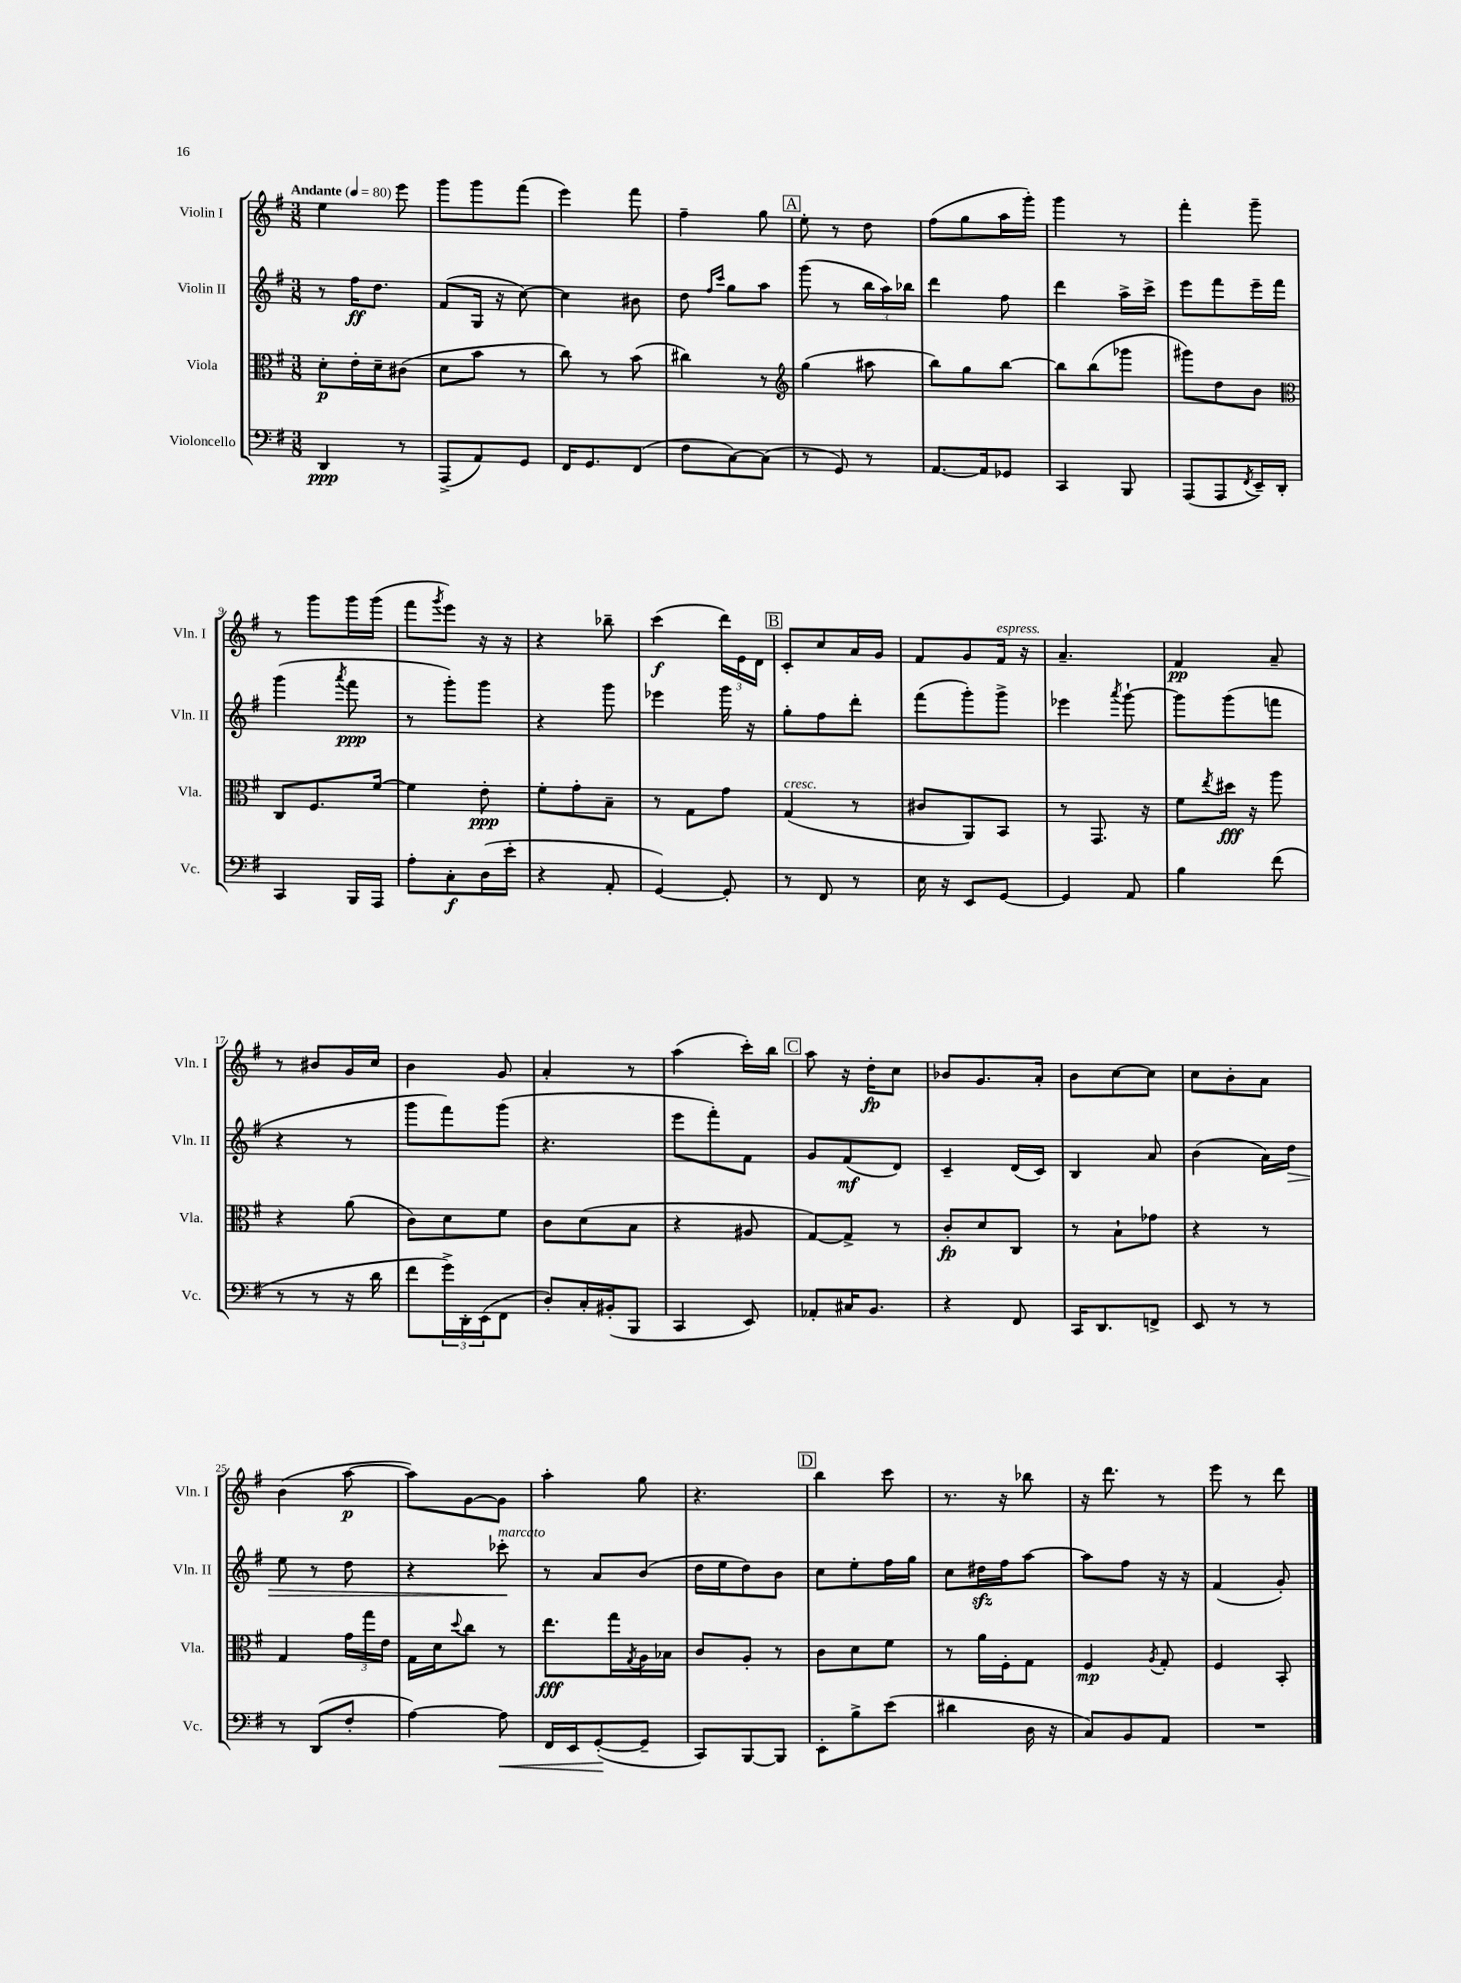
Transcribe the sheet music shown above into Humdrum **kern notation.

**kern	**kern	**kern	**kern
*staff4	*staff3	*staff2	*staff1
*clefF4	*clefC3	*clefG2	*clefG2
*k[f#]	*k[f#]	*k[f#]	*k[f#]
*M3/8	*M3/8	*M3/8	*M3/8
*MM80	*MM80	*MM80	*MM80
4DD/	8d'\L	8r	4ee\
.	16e'\L	16ff#\LK	.
.	16d~\J	8.dd\J	.
8r	(8c#\J	.	8eee\
=	=	=	=
(8AAA^/L	8d\L	(8f#/L	8ggg\L
8AA/)	8b\J	16G/Jk	8ggg\
.	.	16r	.
8GG/J	8r	[8cc\)	(8fff#\J
=	=	=	=
16FF#/LK	8cc\)	4cc\]	4eee\)
8.GG/	.	.	.
.	8r	.	.
(8FF#/J	(8b\	8b#\	8fff#\
=	=	=	=
8F#\L	4cc#\)	8dd\	4ff#~\
.	.	16qqff#/LL	.
.	.	16qqccc/JJ	.
[8C\)	.	8gg\L	.
(8C\]J	8r	8aa\J	8gg\
=	=	=	=
*	*clefG2	*	*
8r	(4gg\	(8ggg\	8ee'\
8GG/)	.	8r	8r
8r	8aa#\	24bb\LL	8dd\
.	.	24aa\)	.
.	.	24bb-\JJ	.
=	=	=	=
[8.AA/L	8bb\L)	4ddd\	(8ff#\L
.	8gg\	.	8gg\
16AA/]k	.	.	.
8GG-/J	[8bb\J	8ff#\	16aa\L
.	.	.	16ggg'\JJ)
=	=	=	=
4CC/	8bb\]L	4ddd\	4ggg\
.	(8bb\	.	.
8BBB/	8ggg-\J	16aa^\LL	8r
.	.	16ccc^\JJ	.
=	=	=	=
(8AAA/L	8ggg#\L)	8eee\L	4fff#'\
8AAA/	8dd\	8fff#\	.
8qFF#/	.	.	.
16EE~/L)	8b\J	16eee~\L	8ggg~\
16DD'/JJ	.	16fff#\JJ	.
=	=	=	=
*	*clefC3	*	*
4CC/	8C/L	(4ggg\	8r
.	8.F#/	.	8ggg\L
.	.	8qaaa/	.
16BBB/LL	.	8fff#\	16ggg\L
16AAA/JJ	[16f#/Jk	.	(16ggg\JJ
=	=	=	=
8A'\L	4f#\]	8r	8fff#\L
.	.	.	8qggg/
8C'\	.	8ggg'\L)	8eee\J)
(16D\L	8e'\	8ggg\J	16r
16e'\JJ	.	.	16r
=	=	=	=
4r	8f#'\L	4r	4r
.	8g'\	.	.
8AA'/	8B~\J	8ggg\	8bb-~\
=	=	=	=
[4GG/)	8r	4eee-\	(4ccc\
.	8G\L	.	.
8GG'/]	8g\J	16ggg\	24ddd\LL)
.	.	.	24e\
.	.	16r	.
.	.	.	24d\JJ
=	=	=	=
8r	(4G/	8gg'\L	8c'/L
8FF#/	.	8ff#\	8cc/
8r	8r	8ddd'\J	16a/L
.	.	.	16g/JJ
=	=	=	=
16E\	8c#/L	(8fff#\L	8f#/L
16r	.	.	.
8EE/L	8AA/)	8ggg'\)	8g/
[8GG/J	8BB/J	8ggg^\J	16f#/Jk
.	.	.	16r
=	=	=	=
4GG/]	8r	4eee-\	4.a~/
.	8.GG/	.	.
.	.	8qaaa/	.
8AA/	.	[8ggg`\	.
.	16r	.	.
=	=	=	=
4B\	8f#\L	8ggg\]L	4f#/
.	8qee/	.	.
.	16dd#\Jk	(8ggg\	.
.	16r	.	.
(8f#\	8aa\	8fff\J	8a~/
=	=	=	=
8r	4r	4r	8r
8r	.	.	8b#/L
16r	(8a\	8r	16g/L
16d\	.	.	16cc/JJ
=	=	=	=
8f#\L	8c\L)	8ggg\L	4b\
24g^\L)	8d\	8fff#\)	.
24DD'\	.	.	.
(24EE\J	.	.	.
8FF#\J	8f#\J	(8ggg\J	8g/
=	=	=	=
8D'/L)	8c\L	4.r	4a'/
16C'/L	(8d\	.	.
(16BB#'/J	.	.	.
8BBB/J	8B\J	.	8r
=	=	=	=
4CC/	4r	8eee\L	(4aa\
.	.	8fff#'\)	.
8EE/)	8A#/	8f#\J	16ccc'\LL)
.	.	.	16bb\JJ
=	=	=	=
8AA-'/L	[8G/L)	8g/L	8aa\
16C#/K	8G^/]J	(8f#/	16r
8.BB/J	.	.	16dd'\LK
.	8r	8d/J)	8cc\J
=	=	=	=
4r	8c'/L	4c~/	8b-/L
.	8d/	.	8.g/
8FF#/	8C/J	(16d/LL	.
.	.	16c/JJ)	16a'/Jk
=	=	=	=
16CC/LK	8r	4B/	8b\L
8.DD/	.	.	.
.	8B`\L	.	[8cc\
8FF^/J	8g-\J	8a/	8cc\]J
=	=	=	=
8EE/	4r	(4b\	8cc\L
8r	.	.	8b'\
8r	8r	16a\LL)	8a\J
.	.	16dd\JJ	.
=	=	=	=
8r	4G/	8ee\	(4b\
(8DD/L	.	8r	.
8F#'/J	24g\LL	8dd\	[8aa\
.	24gg\	.	.
.	24e\JJ	.	.
=	=	=	=
[4A\)	16G\LL	4r	8aa\]L)
.	16d\J	.	.
.	8qqdd/	.	.
.	8cc\J	.	[8g\
8A\]	8r	8ccc-'\	8g\]J
=	=	=	=
16FF#/LL	8.ee\L	8r	4aa'\
16EE/J	.	.	.
([8GG'/	.	8a/L	.
.	16gg\L	.	.
.	8qG/	.	.
8GG~/]J	16A\	(8b/J	8gg\
.	16B-\JJ	.	.
=	=	=	=
8CC/L)	8c/L	16dd\LL	4.r
.	.	16ee\J	.
[8BBB/	8A'/J	8dd\)	.
8BBB/]J	8r	8b\J	.
=	=	=	=
8EE'\L	8c\L	8cc\L	4bb\
8B^\	8d\	8ee'\	.
(8e\J	8f#\J	16ff#\L	8ccc\
.	.	16gg\JJ	.
=	=	=	=
4d#\	8r	8cc\L	8.r
.	16a\LL	16dd#\L	.
.	16F#'\J	16ff#\J	16r
16D\	8G\J	[8aa\J	8bb-\
16r	.	.	.
=	=	=	=
8C/L)	4F#/	8aa\]L	16r
.	.	.	8.ddd\
8BB/	.	8ff#\J	.
.	8qA/	.	.
8AA/J	8G'/	16r	8r
.	.	16r	.
=	=	=	=
4.r	4F#/	(4f#/	8eee\
.	.	.	8r
.	8BB'/	8g'/)	8ddd\
==	==	==	==
*-	*-	*-	*-
